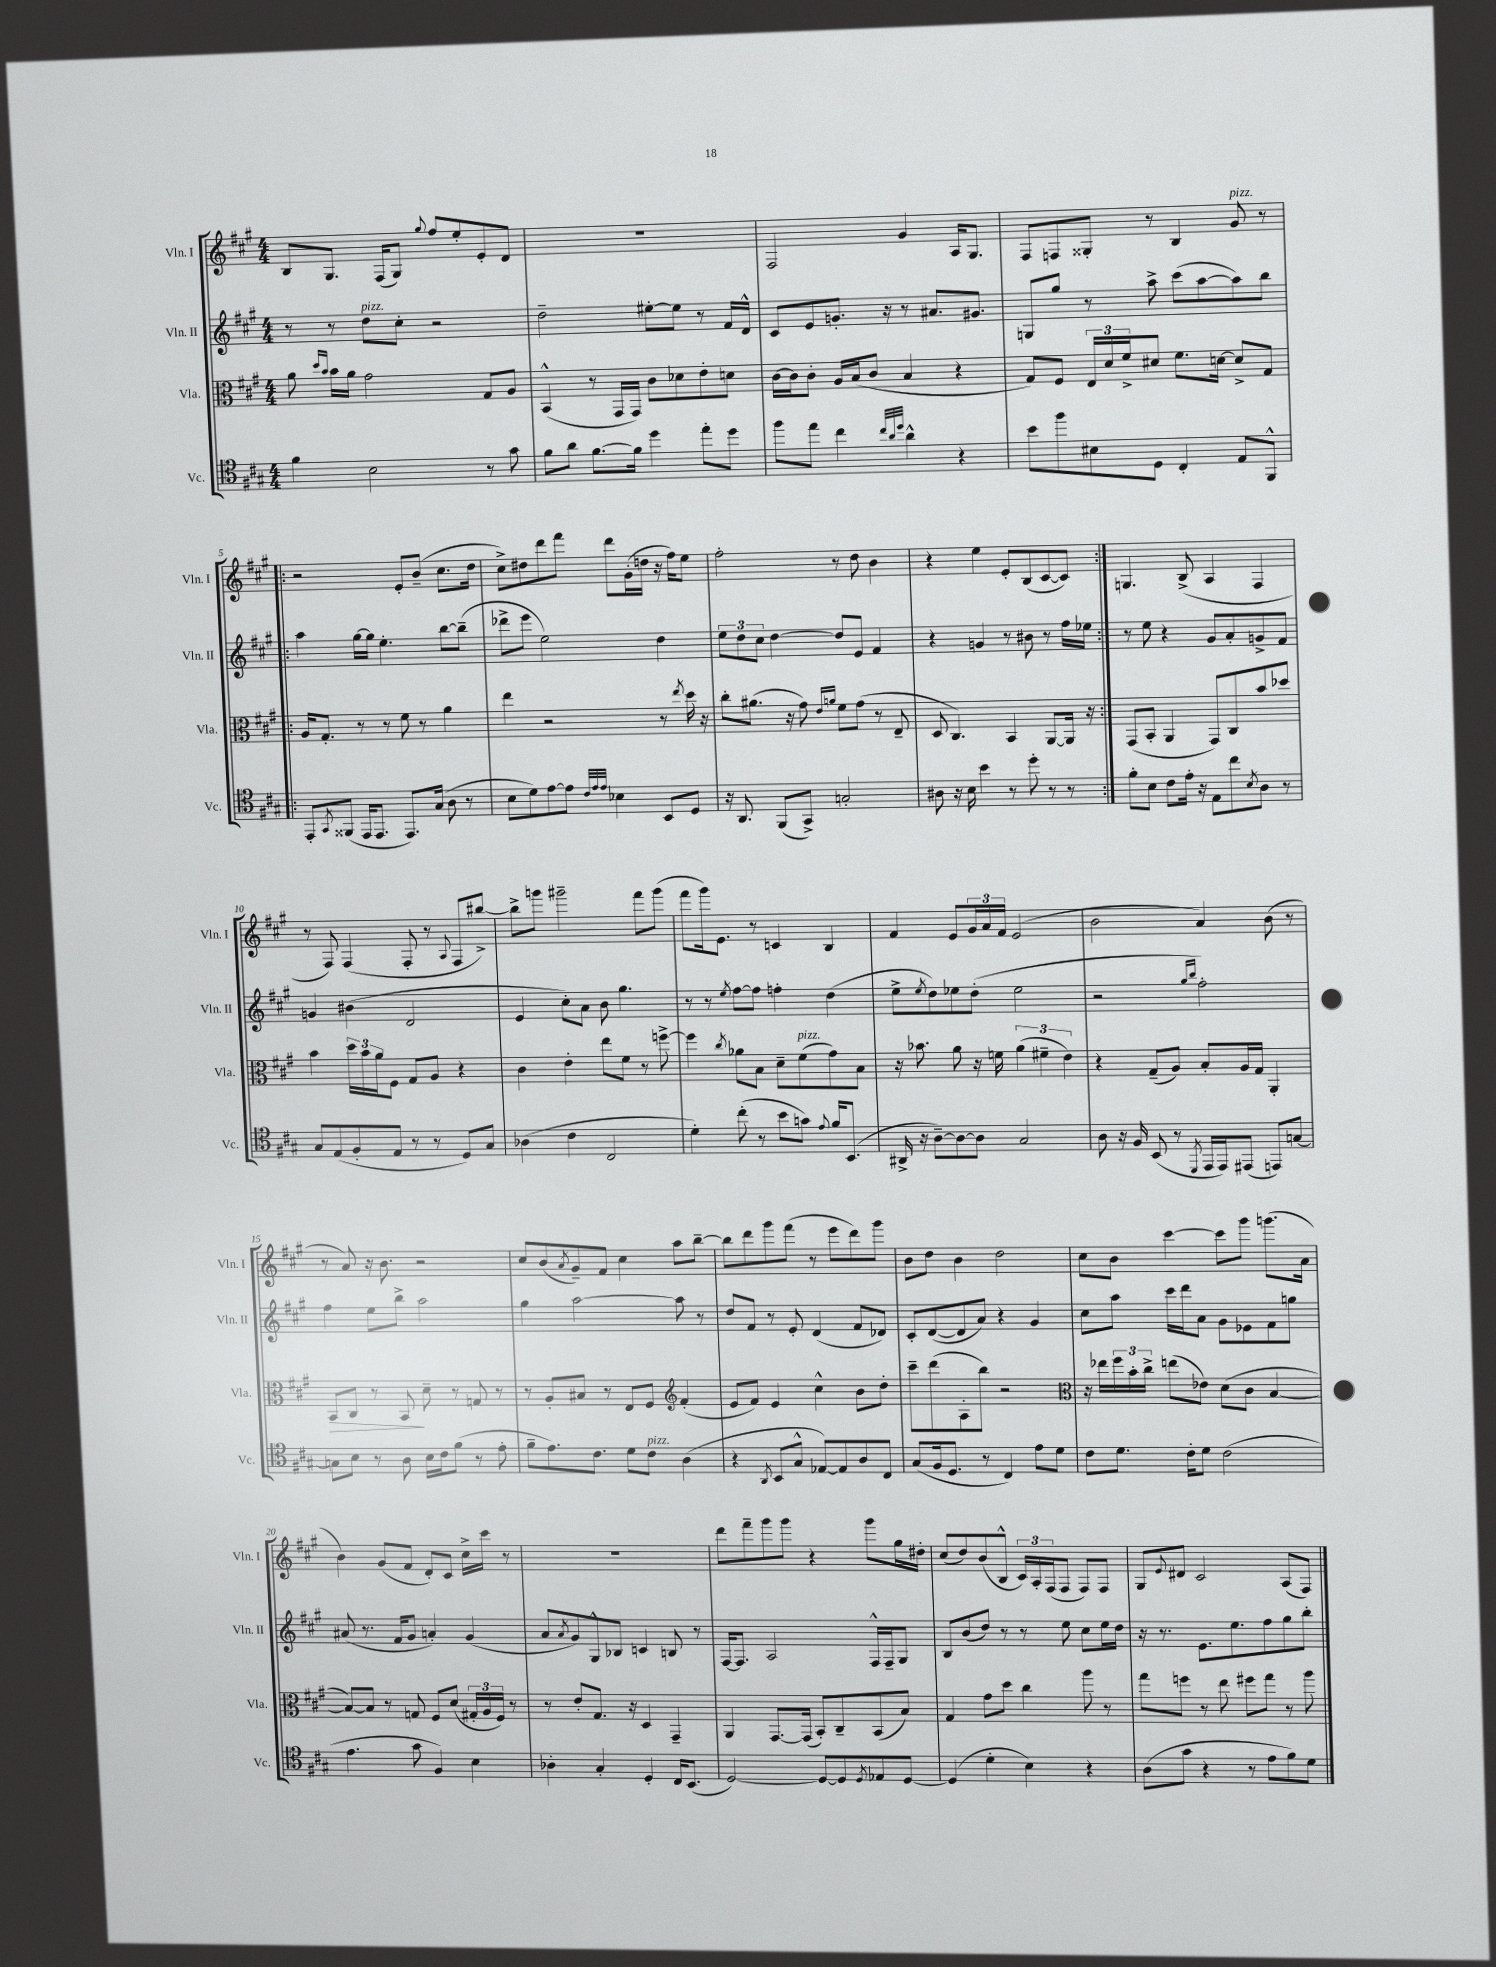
<<
\new StaffGroup <<
\new Staff = "s0" \with { instrumentName = "Vln. I" shortInstrumentName = "Vln. I" } {
    \clef treble \key a \major \numericTimeSignature \time 4/4
    b8 gis8. fis16( gis8) \appoggiatura { gis''8 } fis''8 e''8-. e'8-. d'8 |
    R1 |
    fis2 gis'4 a16 gis8. |
    fis8 f8 gisis8-. r8 b4 gis'8^\markup { \italic "pizz." } r8 |
    \repeat volta 2 { r2 e'8-. b'8--( cis''8. d''16 |
    cis''8->) dis''8 d'''8 fis'''8 d'''8 gis'16-.( d''16 r16 fis''16) e''8 |
    fis''2-. r8 d''8 b'4 |
    r4 e''4 e'8-. b8( cis'8~ cis'8) | }
    g4. b8->( a4 fis4 |
    r8 fis8) fis4( fis8-. r8 \appoggiatura { a8 } fis8 bis''8~->) |
    bis''8-> g'''8 gis'''2-- fis'''8 gis'''8( |
    fis'''8 gis'''16) e'8. r8 c'4 b4 |
    fis'4 e'8 \tuplet 3/2 { gis'16 a'16 fis'16 } e'2( |
    b'2 a'4) b'8( r8 |
    r8 a'8) r16 b'8. r2 |
    cis''8 b'8( \acciaccatura { a'8 } gis'8--) fis'8 cis''4 a''8 b''8~-- |
    b''8 d'''8 gis'''8 fis'''8( r8 e'''8 d'''8) gis'''8 |
    b'8 d''8 b'4 d''2 |
    cis''8 b'8 cis'''4~ cis'''8 gis'''8 g'''8.( a'16 |
    b'4) gis'8( fis'8 d'8-.) cis'8 cis''16-> cis'''16 r8 |
    R1 |
    d'''8 fis'''8-- gis'''8 gis'''8 r4 gis'''8 gis''16 dis''16-. |
    cis''8( d''8) b'8( b8-^ \tuplet 3/2 { cis'16) a16-. fis16( } fis8 fis8) fis8 |
    gis8 \appoggiatura { e'8 } dis'8 cis'2 a8( fis8) \bar "|." |
}
\new Staff = "s1" \with { instrumentName = "Vln. II" shortInstrumentName = "Vln. II" } {
    \clef treble \key a \major \numericTimeSignature \time 4/4
    r8 r8 d''8^\markup { \italic "pizz." } cis''8-. r2 |
    d''2-- eis''8~-. eis''8 r8 fis'16 d'16-^ |
    cis'8 e'8 g'8.-. r16 r8 ais'8. gis'8. |
    g8 gis''8 r8 a''8-> cis'''8( a''8~ a''8) b''8 |
    \repeat volta 2 { a''4 gis''16~ gis''16 e''4.-. b''8~ b''8--( |
    des'''8-> e'''8 e''2) d''4 |
    \tuplet 3/2 { e''8 d''8 cis''8 } d''4~ d''8 e'8 fis'4 |
    r4 g'4 r8 bis'8 r8 fis''16 ees''16 | }
    r8 e''8 r4 gis'8 a'8-. g'8-> fis'8 |
    g'4 bis'4( d'2 |
    e'4 cis''8-.) a'8 b'8 gis''4. |
    r8 r8 \acciaccatura { e''8 } fis''8~ fis''8 f''4-. d''4( |
    e''8-> \acciaccatura { e''8 } d''8) ees''8 d''8-.( ees''2 |
    r2 \grace { gis''16 b''16 } fis''2-.) |
    fis''4 e''8 b''8-> a''2 |
    gis''4 a''2~ a''8 r8 |
    d''8 fis'8 r8 e'8-. d'4( fis'8 des'8) |
    cis'8-. d'8~( d'8 a'8) r4 gis'4 |
    cis''8 a''8 cis'''16 d'''16 a'8 gis'8 ees'8 fis'8 g''8 |
    ais'8( r8. fis'16 gis'8 a'4-.) gis'4( |
    a'8 \acciaccatura { a'8 } gis'8) gis8-^ bes8 c'4 b8 r8 |
    fis16~ fis8. a2 fis16-^ fis16-- gis8 |
    b8 b'8( d''8) r8 r8 e''8 cis''8 e''16 d''16 |
    r16 r8. e'8. e''8. fis''8 gis''8 b''8-. \bar "|." |
}
\new Staff = "s2" \with { instrumentName = "Vla." shortInstrumentName = "Vla." } {
    \clef alto \key a \major \numericTimeSignature \time 4/4
    a'8 \grace { d''16 b'16 } b'16 a'16 gis'2 gis8 a8 |
    b,4-^( r8 gis,16 gis,16) cis'8 des'8 e'8-. d'8 |
    cis'16~ cis'16 cis'8-. a16 b16( cis'8 b4 r4 |
    gis8) fis8 \tuplet 3/2 { e16 d'16 fis'16-> } dis'8 fis'8. d'16~ d'8-> gis8 |
    \repeat volta 2 { a16 gis8.-. r8 r8 fis'8 r8 a'4 |
    e''4 r2 r8 \acciaccatura { e''8 } d''16 r16 |
    cis''8-. ais'8.( r16 gis'8) \grace { e'16 a'16 } fis'8 gis'8( r8 e8-- |
    d8 cis4.) b,4 a,8~ a,16 r16 | }
    gis,8( b,8-. a,4 gis,8) cis8 b'8 des''8 |
    b'4 \tuplet 3/2 { d''16 b'16 a'16 } fis8 gis8 a8 r4 |
    cis'4 e'4-. e''8 fis'8 r8 f''8~-> |
    f''4 \acciaccatura { cis''8 } aes'8 b8 d'8-- fis'8^\markup { \italic "pizz." }( gis'8) b8 |
    r16 bes'8. a'8 r16 f'16 \tuplet 3/2 { a'4( fis'4-- e'4) } |
    r4 gis8--( a8) b8-. a16 gis16 a,4-. |
    b,8\> cis8 r8 b,8\! d'8-- r8 g8 r8 |
    r8 a8-. bis8 r8 e8 fis8 \clef treble fis'4-.( |
    e'8 fis'8) e'4 cis''4-^ b'8 d''8-. |
    cis'''8-- d'''8( a8-. b''8) r2 |
    \clef alto r16 ees''16 \tuplet 3/2 { fis''16 b'16-. cis''16-> } e''8( ees'8) d'8( cis'8 b4~ |
    b8~) b8 r8 g8 fis8 d'8( \tuplet 3/2 { gis16-. a16 fis16) } r8 |
    r8 e'8-. gis8. r16 d4 gis,4-- |
    a,4 gis,8.~ gis,16( b,8-.) cis8-- b,8( b8) |
    gis4 gis'8 d''8 cis''4 a''8 r8 |
    gis''8 f''8 r8 e''8 fis''8 gis''8 r8 a''8 \bar "|." |
}
\new Staff = "s3" \with { instrumentName = "Vc." shortInstrumentName = "Vc." } {
    \clef tenor \key a \major \numericTimeSignature \time 4/4
    fis'4 b2 r8 gis'8 |
    fis'8 a'8 fis'8.~ fis'16 d''4 e''8-. d''8 |
    fis''8 e''8 cis''4 \grace { cis''32 a'32 d''32 } a'4-^ r4 |
    b'8 fis''8 bis8 d8 cis4-. e8 fis,8-^ |
    \repeat volta 2 { e,8-. \acciaccatura { gis,8 } fisis,8( e,16 e,8. e,8.) gis16( a8 r8 |
    b8 d'8) e'8~ e'8 \grace { cis'32 e'32 e'32 } bes4 b,8 d8 |
    r16 a,8. fis,8( gis,8->) g2-. |
    ais8 r16 b16 b'4 r8 d''8-. r8 r8 | }
    fis'8-. b8 cis'8 e'16-. r16 e8 cis''8 \acciaccatura { b8 } a8 r8 |
    gis8 e8( fis8-. e8 r8 r8 d8) gis8 |
    aes4( cis'4 cis2 |
    d'4-.) cis''8-.( r8 b'8 g'8) \appoggiatura { e'8 } fis'16 b,8.( |
    ais,16-> r16 a8~--) a8~ a8 gis2 |
    a8 r16 fis16 b,8( r8 \acciaccatura { d,8 } e,16 e,16) eis,8( e,8) g8~ |
    g8 b8 r8 a8 b16 cis'16 fis'8( r8 e'8-. |
    fis'8-- e'8.) cis'8. d'8 cis'8^\markup { \italic "pizz." } a4( |
    r4 \acciaccatura { a,8 } b,8 gis8-^ ees8~) ees8 a8 cis8 |
    gis8( fis16 d8. r8 cis4) e'8 d'8 |
    cis'8 d'8. cis'16-. d'8 cis'2( |
    e'4. gis'8 fis4) b4 |
    aes4-. gis4-. d4-. cis16 b,8.( |
    d2~) d8~ d8 \acciaccatura { d8 } ees8 d8~ |
    d4( d'4-. b4) r4 |
    a8( gis'8 r4 r8 e'8 fis'8) d'8 \bar "|." |
}
>>
>>
